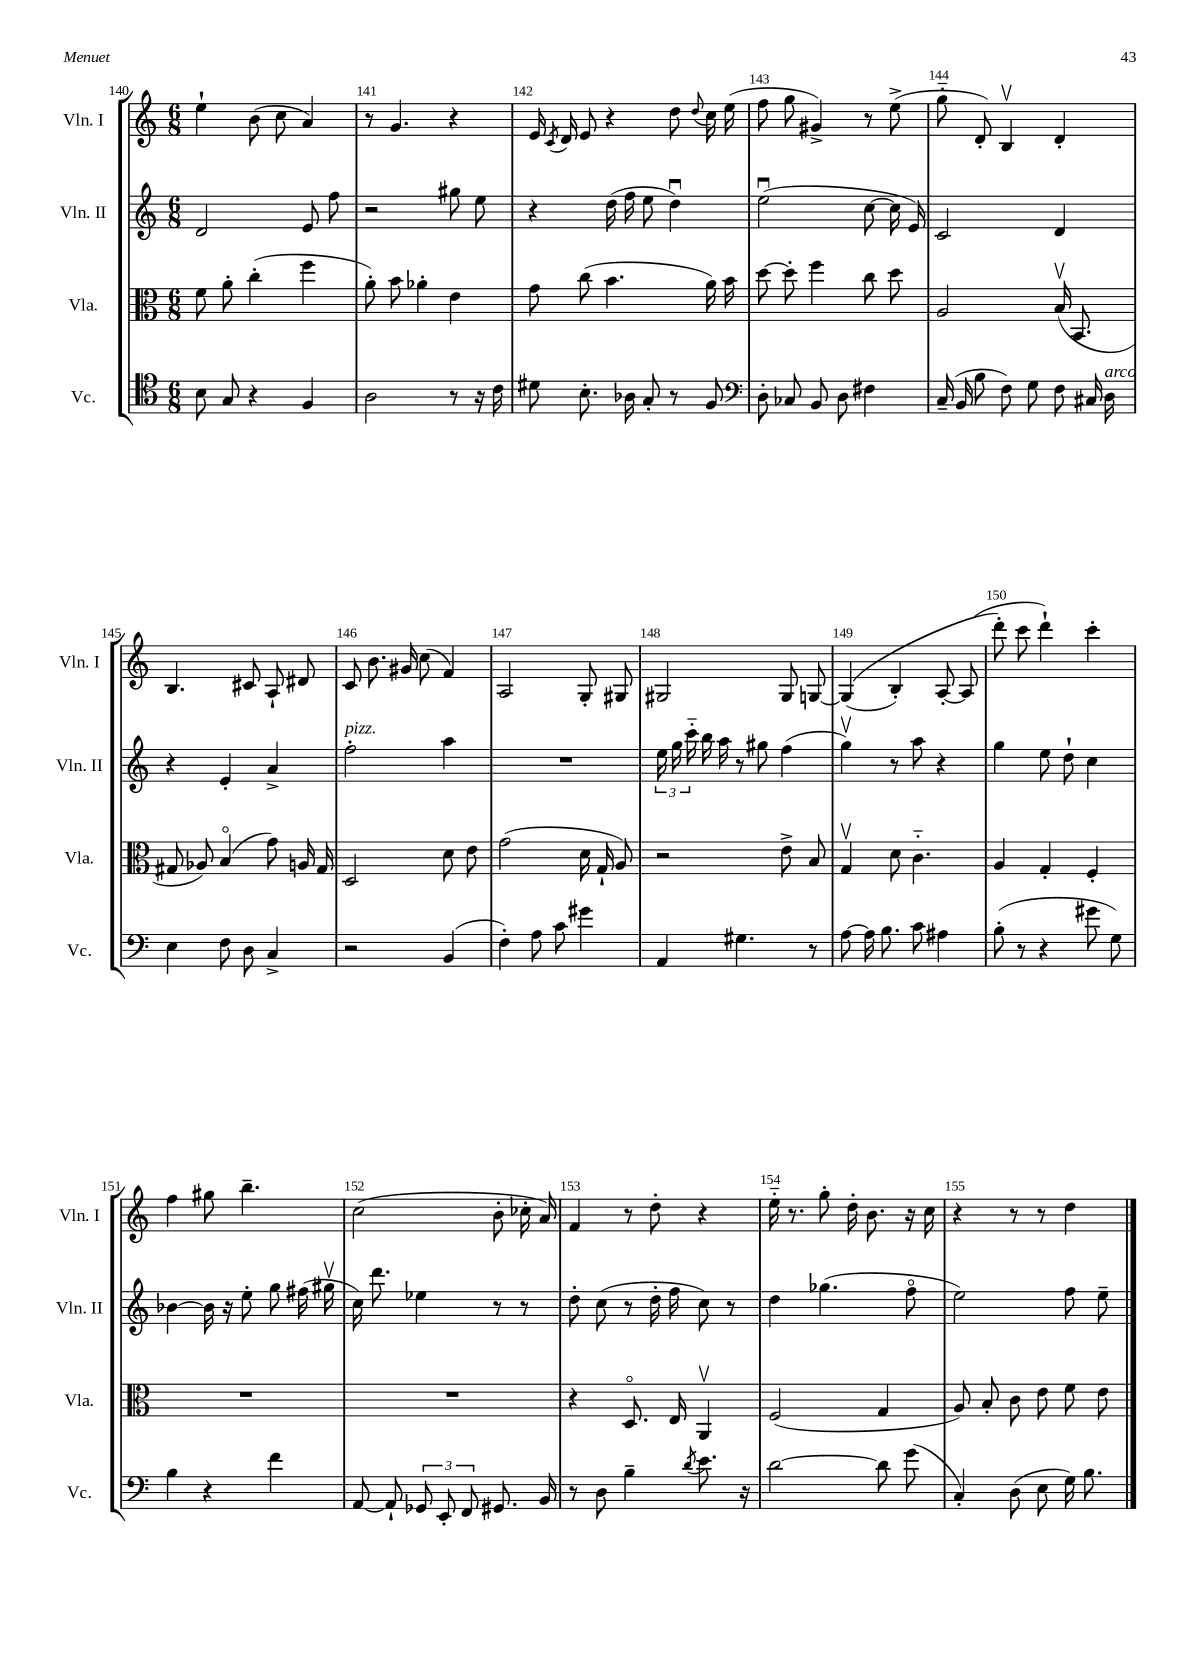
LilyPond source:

<<
\new StaffGroup <<
\new Staff = "s0" \with { instrumentName = "Vln. I" shortInstrumentName = "Vln. I" } {
    \clef treble \key c \major \numericTimeSignature \time 6/8
    \autoBeamOff e''4-! b'8( c''8 a'4) |
    r8 g'4. r4 |
    e'16 \acciaccatura { c'8 } d'16 e'8 r4 d''8 \appoggiatura { d''8 } c''16 e''16( |
    f''8 g''8 gis'4->) r8 e''8->( |
    g''8-_ d'8-.) b4\upbow d'4-. |
    b4. cis'8 a8-! dis'8 |
    c'8 b'8. gis'16 c''8( f'4) |
    a2 g8-. gis8 |
    gis2 gis8 g8~ |
    g4(\( b4-.) a8~-. a8( |
    d'''8-.\) c'''8 d'''4-!) c'''4-. |
    f''4 gis''8 b''4.-- |
    c''2( b'8-. ces''16-. a'16) |
    f'4 r8 d''8-. r4 |
    e''16-_ r8. g''8-. d''16-. b'8. r16 c''16 |
    r4 r8 r8 d''4 \bar "|." |
}
\new Staff = "s1" \with { instrumentName = "Vln. II" shortInstrumentName = "Vln. II" } {
    \clef treble \key c \major \numericTimeSignature \time 6/8
    \autoBeamOff d'2 e'8 f''8 |
    r2 gis''8 e''8 |
    r4 d''16( f''16 e''8 d''4\downbow) |
    e''2\downbow( c''8~ c''16 e'16) |
    c'2 d'4 |
    r4 e'4-. a'4-> |
    f''2-.^\markup { \italic "pizz." } a''4 |
    R2. |
    \tuplet 3/2 { e''16 g''16 c'''16-_ } b''16 a''16 r8 gis''8 f''4( |
    g''4\upbow) r8 a''8 r4 |
    g''4 e''8 d''8-! c''4 |
    bes'4~ bes'16 r16 e''8-. g''8 fis''16( gis''16\upbow |
    c''16) d'''8. ees''4 r8 r8 |
    d''8-. c''8( r8 d''16-. f''16 c''8) r8 |
    d''4 ges''4.( f''8\flageolet |
    e''2) f''8 e''8-- \bar "|." |
}
\new Staff = "s2" \with { instrumentName = "Vla." shortInstrumentName = "Vla." } {
    \clef alto \key c \major \numericTimeSignature \time 6/8
    \autoBeamOff f'8 a'8-. c''4-.( f''4 |
    a'8-.) b'8 aes'4-. e'4 |
    g'8 c''8( b'4. a'16) b'16 |
    d''8~ d''8-. f''4 c''8 d''8 |
    a2 b16\upbow( b,8. |
    gis8 aes8) b4\flageolet( g'8) a16 gis16 |
    d2 d'8 e'8 |
    g'2( d'16 g16-! a8) |
    r2 e'8-> b8 |
    g4\upbow d'8 c'4.-_ |
    a4 g4-. f4-. |
    R2. |
    R2. |
    r4 d8.\flageolet e16 a,4\upbow |
    f2( g4 |
    a8) b8-. c'8 e'8 f'8 e'8 \bar "|." |
}
\new Staff = "s3" \with { instrumentName = "Vc." shortInstrumentName = "Vc." } {
    \clef tenor \key c \major \numericTimeSignature \time 6/8
    \autoBeamOff b8 g8 r4 f4 |
    a2 r8 r16 c'16 |
    dis'8 b8.-. aes16 g8-. r8 f8 |
    \clef bass d8-. ces8 b,8 d8 fis4 |
    c16--( b,16 b8 f8) g8 f8 cis16 d16^\markup { \italic "arco" } |
    e4 f8 d8 c4-> |
    r2 b,4( |
    f4-.) a8 c'8 gis'4 |
    a,4 gis4. r8 |
    a8~ a16 b8. c'8 ais4 |
    b8-.( r8 r4 gis'8 g8) |
    b4 r4 f'4 |
    a,8~ a,8-! \tuplet 3/2 { ges,8 e,8-. f,8 } gis,8. b,16 |
    r8 d8 b4-- \acciaccatura { d'8 } e'8. r16 |
    d'2~ d'8 g'8( |
    c4-.) d8( e8 g16) b8. \bar "|." |
}
>>
>>
\layout { \context { \Score currentBarNumber = #140 \override BarNumber.break-visibility = ##(#f #t #t) barNumberVisibility = #all-bar-numbers-visible } }
